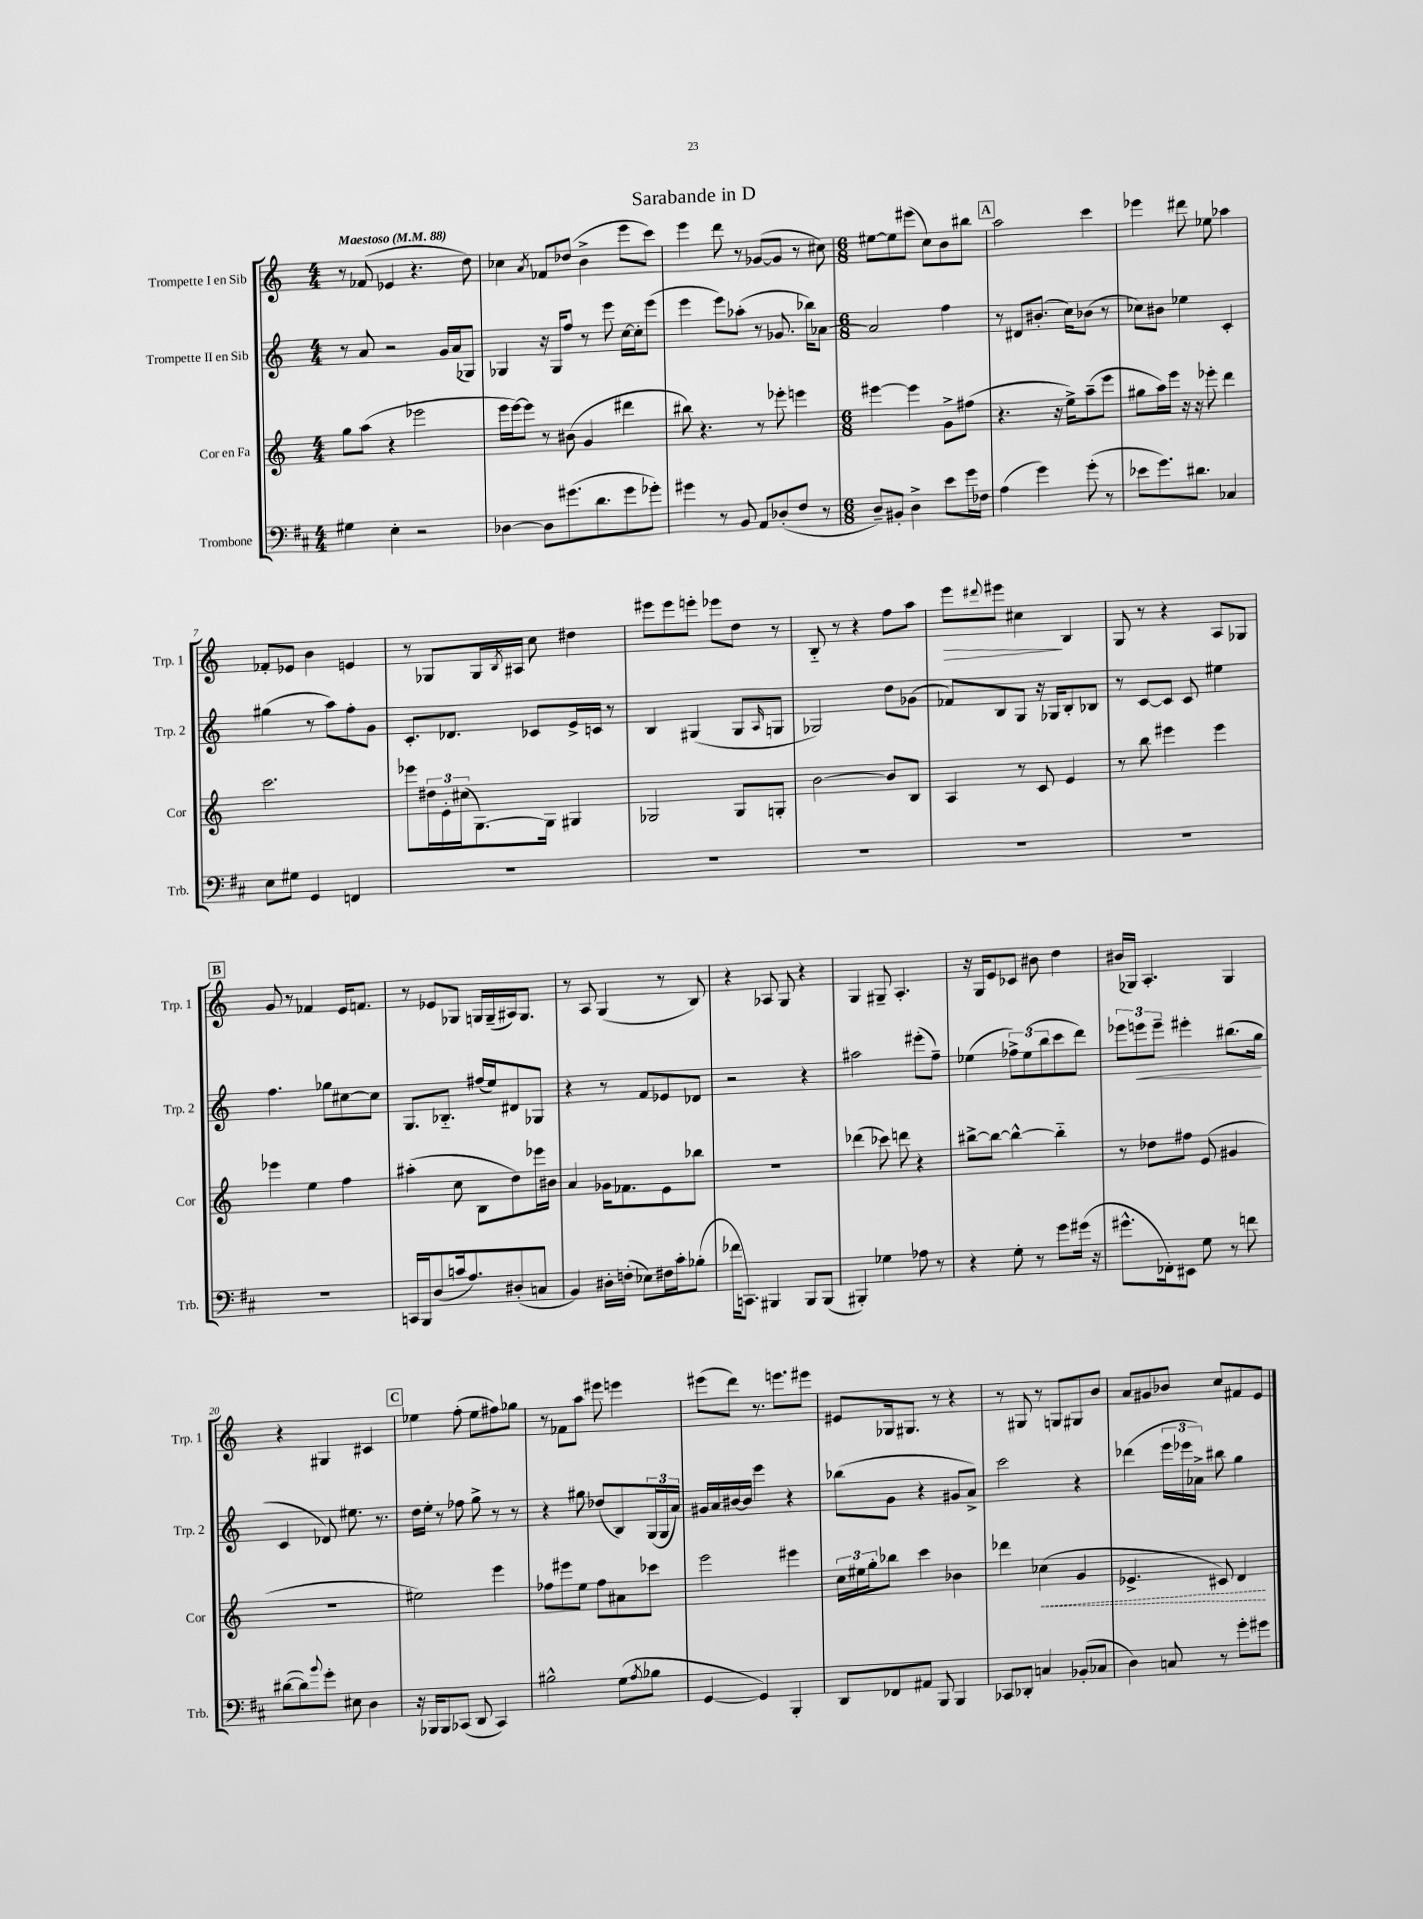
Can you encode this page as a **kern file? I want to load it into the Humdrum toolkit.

**kern	**kern	**dynam	**kern	**dynam	**kern	**dynam
*part4	*part3	*part3	*part2	*part2	*part1	*part1
*staff4	*staff3	*staff3	*staff2	*staff2	*staff1	*staff1
*I"Trombone	*I"Cor en Fa	*	*I"Trompette II en Sib	*	*I"Trompette I en Sib	*
*I'Trb.	*I'Cor	*	*I'Trp. 2	*	*I'Trp. 1	*
*clefF4	*clefG2	*	*clefG2	*	*clefG2	*
*k[f#c#]	*k[]	*	*k[]	*	*k[]	*
*M4/4	*M4/4	*	*M4/4	*	*M4/4	*
*MM88	*MM88	*	*MM88	*	*MM88	*
=1	=1	=1	=1	=1	=1	=1
!	!	!	!	!	!LO:TX:a:B:t=Maestoso	!
4G#X\	8gg\L	.	8r	.	8r	.
.	(8aa\J	.	8a/	.	(8f-X/	.
4E'\	4r	.	2r	.	4e-X/	.
2r	2eee-X\	.	.	.	4.r	.
.	.	.	16g/LL	.	.	.
.	.	.	(16a/J	.	.	.
.	.	.	8G-X/J)	.	8dd\)	.
=2	=2	=2	=2	=2	=2	=2
[4D-X\	16eee\LL	.	4G-X/	.	4cc-X\	.
.	[16eee\J)	.	.	.	.	.
.	8eee\J]	.	.	.	.	.
.	.	.	.	.	8qa/	.
8D-\L]	8r	.	16r	.	8f-X/L	.
.	.	.	16G-/KL	.	.	.
(8.g#X\	(8b#X\	.	8ff/J	.	(8dd-X/J	.
.	4g/	.	8r	.	4b^\	.
8.d\	.	.	.	.	.	.
.	.	.	8eee\	.	.	.
8g#\	4ddd#X\	.	[16cc\LL	.	8eee\L	.
.	.	.	16cc'\J]	.	.	.
8g-X'\J)	.	.	(8eee\J	.	8ccc\J)	.
=3	=3	=3	=3	=3	=3	=3
4g#X\	8bb#X\)	.	4eee\	.	4eee\	.
.	4.r	.	.	.	.	.
8r	.	.	8eee\L)	.	8ddd\	.
8BB/	.	.	(8aa-X'\J	.	8r	.
8AA/L	8r	.	8r	.	([8g-X/L	.
(8D-X'/	8eee-X'\	.	8.g-X/	.	8g-/J]	.
8F#/J	4eeen\	.	.	.	8r	.
.	.	.	16bb-X\KL)	.	.	.
8r	.	.	[8a-X\J	.	8cc#X\)	.
=4	=4	=4	=4	=4	=4	=4
*M6/8	*M6/8	*	*M6/8	*	*M6/8	*
8D~/L)	[4eee#X\	.	2a-/]	.	[8ee#X\L	.
8BB#X'/J	.	.	.	.	8ee#\]	.
4D^\	4eee#\]	.	.	.	(8eee#X\J	.
.	.	.	.	.	8cc\L)	.
8e\L	8g^\L	.	4ff\	.	8b\	.
16g\L	(8ff#X\J	.	.	.	8bb#X\J	.
16F-X\JJ	.	.	.	.	.	.
!!LO:REH:place=s1:t=A
=5	=5	=5	=5	=5	=5	=5
(4A\	4.r	.	8r	.	2aa\	.
.	.	.	8d#X/L	.	.	.
4g\)	.	.	(8.b#X'/J	.	.	.
.	16r	.	.	.	.	.
.	16ee^\KL)	.	16cc\KL)	.	.	.
(8g'\	(8aa~\	.	(8b-X\J	.	4ccc\	.
8r	8eee\J	.	8r	.	.	.
=6	=6	=6	=6	=6	=6	=6
8e-X\L	8gg#X\L	.	8cc-X\L)	.	4eee-X\	.
8.g\)	16aa\L)	.	8b#X\J	.	.	.
.	16eee\JJ	.	.	.	.	.
.	16r	.	4ee-X\	.	8ddd#X\	.
8.d#X\J	16r	.	.	.	.	.
.	8eee-X'\	.	.	.	8ee-X\	.
4C-X/	4ddd\	.	4c'/	.	4aa-X\	.
!!LO:LB:g=z
=7	=7	=7	=7	=7	=7	=7
8E\L	2.ccc\	.	(4gg#X\	.	8f-X'/L	.
8G#X\J	.	.	.	.	8e-X/J	.
4GG/	.	.	8r	.	4b\	.
.	.	.	8aa\L)	.	.	.
4FFn/	.	.	8ff'\	.	4en/	.
.	.	.	8g\J	.	.	.
=8	=8	=8	=8	=8	=8	=8
2.r	8eee-X\L	.	8.c'/L	.	8r	.
.	24dd#X\L	.	.	.	8G-X/L	.
.	24e'\	.	.	.	.	.
.	.	.	8.d-X/J	.	.	.
.	(24cc#X\J	.	.	.	.	.
.	[8.G\)	.	.	.	16G-/L	.
.	.	.	.	.	8qB/	.
.	.	.	.	.	16A#X/JJ	.
.	.	.	8c-X/L	.	8cc\	.
.	16G\Jk]	.	.	.	.	.
.	4G#X/	.	16e^/L	.	4dd#X\	.
.	.	.	16cn/JJ	.	.	.
.	.	.	8r	.	.	.
=9	=9	=9	=9	=9	=9	=9
2.r	2G-X/	.	4B/	.	8eee#X\L	.
.	.	.	.	.	8eee#\	.
.	.	.	(4G#X/	.	8eeen'\J	.
.	.	.	.	.	8eee-X\L	.
.	8G-/L	.	8G#/L	.	8dd\J	.
.	.	.	16qqA/	.	.	.
.	8Gn'/J	.	8Gn/J	.	8r	.
=10	=10	=10	=10	=10	=10	=10
2.r	[2b\	.	2G-X/)	.	8B/	.
.	.	.	.	.	8r	.
.	.	.	.	.	4r	.
.	8b/L]	.	8dd\L	.	8ff\L	.
.	8B/J	.	(8g-X\J	.	8aa\J	.
=11	=11	=11	=11	=11	=11	=11
!	!	!	!	!	!	!LO:HP:b
2.r	4A/	.	8f-X/L)	.	8eee\L	>
.	.	.	.	.	8qqddd#X/	.
.	.	.	8B/	.	8eee#X\J	.
.	8r	.	8G/J	.	4cc#X\	.
.	8c/	.	16r	.	.	.
.	.	.	16G-X/KL	.	.	.
.	4e/	.	8B'/	.	4B/	]
.	.	.	8B-X/J	.	.	.
=12	=12	=12	=12	=12	=12	=12
2.r	8r	.	8r	.	8G/	.
.	8bb\	.	[8c/L	.	8r	.
.	4eee#X\	.	8c/J]	.	4r	.
.	.	.	8c/	.	.	.
.	4eee#\	.	4ee#X\	.	8A/L	.
.	.	.	.	.	8G-X/J	.
!!LO:LB:g=z
!!LO:REH:place=s1:t=B
=13	=13	=13	=13	=13	=13	=13
2.r	4eee-X\	.	4.ff\	.	8g/	.
.	.	.	.	.	8r	.
.	4ee\	.	.	.	4f-X/	.
.	.	.	8gg-X\L	.	.	.
.	4ff\	.	[8cc#X\	.	16e/KL	.
.	.	.	.	.	8.fn/J	.
.	.	.	8cc#\J]	.	.	.
=14	=14	=14	=14	=14	=14	=14
16CCn/LL	(4aa#X'\	.	8.G/L	.	8r	.
16BBB/J	.	.	.	.	.	.
(8D/	.	.	.	.	8e-X/L	.
.	.	.	8.B-X/J	.	.	.
16cn/k	8cc\	.	.	.	8G-X/J	.
8.A/)	.	.	.	.	.	.
.	8B\L	.	(16ff#X/LL	.	16Gn/LL	.
.	.	.	16ee/J)	.	(16G~/	.
(8D#X'/	8dd\)	.	8d#X/	.	16A#X/J)	.
.	.	.	.	.	8.G/J	.
8Cn/J	16eee-X\L	.	8G-X/J	.	.	.
.	16b#X\JJ	.	.	.	.	.
=15	=15	=15	=15	=15	=15	=15
4BB/)	4a/	.	4r	.	8r	.
.	.	.	.	.	8A/	.
16D#X'\LL	16g-X\KL	.	8r	.	(4G/	.
(16Fn'\JJ	8.f-X\	.	.	.	.	.
8E-X\L)	.	.	8f/L	.	.	.
16F#X\L	8e\	.	8e-X/	.	8r	.
16c#'\J	.	.	.	.	.	.
(8B-X'\J	8bb-X\J	.	8d-X/J	.	8B/)	.
=16	=16	=16	=16	=16	=16	=16
16f-X\KL	2.r	.	2r	.	4r	.
8.CCn\J)	.	.	.	.	.	.
4BBB#X/	.	.	.	.	8A-X/	.
.	.	.	.	.	8G/	.
8BBB#/L	.	.	4r	.	4r	.
(8BBB#/J	.	.	.	.	.	.
=17	=17	=17	=17	=17	=17	=17
4BBB#X'/)	(4ddd-X\	.	2aa#X\	.	4G/	.
4G-X\	8ccc-X\)	.	.	.	8G#X~/	.
.	8dddn\	.	.	.	4.A'/	.
8A-X\	4r	.	(8eee#X'\L	.	.	.
8r	.	.	8ff~\J)	.	.	.
=18	=18	=18	=18	=18	=18	=18
4r	[8bb#X^\L	.	(4ee-X\	.	16r	.
.	.	.	.	.	16G/KL	.
.	8bb#\J_	.	.	.	8e/	.
8G'\	4bb#^^\_	.	12ff-X^\L)	.	8c-X/J	.
.	.	.	(12ee-\	.	.	.
8r	.	.	.	.	8b#X\	.
.	.	.	12bb\	.	.	.
8g\L	4bb#\]	.	8ccc\	.	4dd\	.
(16g#X\Jk	.	.	8ddd\J)	.	.	.
16r	.	.	.	.	.	.
=19	=19	=19	=19	=19	=19	=19
8.g#X^^\L	8r	.	12eee-X\L	.	(16b#X/LL	.
.	.	.	.	.	16G-X/JJ)	.
!	!	!	!	!LO:HP:b	!	!
.	.	.	12eeen\	<	.	.
.	8dd-X\L	.	.	.	4.A'/	.
.	.	.	12eee~\J	.	.	.
16FF-X'\k)	.	.	.	.	.	.
8EE#X\J	8ff#X\J	.	4eee#X'\	.	.	.
8G\	(8e/	.	.	.	.	.
8r	4g#X/	.	(8.bb#X\L	.	4G-/	.
8fn\	.	.	.	.	.	.
.	.	.	16gg\Jk	.	.	.
.	.	.	.	[	.	.
!!LO:LB:g=z
=20	=20	=20	=20	=20	=20	=20
([8d#X\L	2.r	.	4c/	.	4r	.
8d#\])	.	.	.	.	.	.
8qqb/	.	.	.	.	.	.
8g'\J	.	.	8d-X/)	.	4G#X/	.
8E#X\	.	.	8.ee#X\	.	.	.
4D\	.	.	.	.	4c#X/	.
.	.	.	8.r	.	.	.
!!LO:REH:place=s1:t=C
=21	=21	=21	=21	=21	=21	=21
16r	2ee#X\)	.	16dd\LL	.	4ee-X\	.
16BBB-X/KL	.	.	16ee'\JJ	.	.	.
8BBB-/	.	.	8r	.	.	.
(8CC-X/J	.	.	8ff-X\	.	(8ff'\	.
8DD/	.	.	8gg^\	.	8ee-\L	.
4CC-/)	4eee\	.	8r	.	8ff#X\)	.
.	.	.	8r	.	8gg-X\J	.
=22	=22	=22	=22	=22	=22	=22
2B#X^^\	8ff-X\L	.	4r	.	8r	.
.	8eee#X\	.	.	.	8f-X\L	.
.	8ee\J	.	8gg#X\	.	8aa\J	.
.	8ff-\L	.	(8dd-X/L	.	8eee#X\	.
(8G\L	8a#X\	.	8B/)	.	4eeen\	.
8qA/	.	.	.	.	.	.
8B-X\J	8ccc-X\J	.	(24G/L	.	.	.
.	.	.	24G/	.	.	.
.	.	.	24a/JJ)	.	.	.
=23	=23	=23	=23	=23	=23	=23
[4GG/	2eee\	.	16g#X/LL	.	(8eee#X\L	.
.	.	.	16a/	.	.	.
.	.	.	[16b#X/	.	8ddd\J)	.
.	.	.	16b#/JJ]	.	.	.
4GG/])	.	.	4eee\	.	8.r	.
.	.	.	.	.	8.eeen\L	.
4BBB'/	4eee#X\	.	4r	.	.	.
.	.	.	.	.	8eee#X\J	.
=24	=24	=24	=24	=24	=24	=24
8DD/L	24cc\LL	.	(8bb-X\L	.	8e#X/L	.
.	24ee#X\	.	.	.	.	.
.	24gg'\J	.	.	.	.	.
8FF-X/	8bb-X\J	.	8g\J	.	16G-X/k	.
.	.	.	.	.	8.G#X/J	.
8AA#X/J	4ccc\	.	4r	.	.	.
8BBB/	.	.	.	.	8r	.
4BBB/	4b-X\	.	8g#X/L	.	4r	.
.	.	.	8a^/J)	.	.	.
=25	=25	=25	=25	=25	=25	=25
8CC-X/L	4ddd-X\	.	2ccc\	.	8r	.
8DD-X'/J	.	.	.	.	8G#X/	.
!	!	!LO:HP:b	!	!	!	!
4Cn/	(4cc-X\	<	.	.	8r	.
.	.	.	.	.	8Gn/L	.
(8BB-X'/L	4g/	.	4r	.	8G#X/	.
8C-X/J	.	.	.	.	8b/J	.
=26	=26	=26	=26	=26	=26	=26
4D\)	4.e-X^/	.	(4ddd-X\	.	8a/L	.
.	.	.	.	.	8g#X/	.
8Cn/	.	.	24eee\LL	.	8b-X/J	.
.	.	.	24eee-X\	.	.	.
.	.	.	24a-X^\JJ)	.	.	.
8r	8c#X/)	.	8bb#X\	.	8cc/L	.
8g'\L	4d/	.	4gg\	.	8f#X/	.
8g#X\J	.	.	.	.	8e/J	.
.	.	[	.	.	.	.
==	==	==	==	==	==	==
*-	*-	*-	*-	*-	*-	*-
